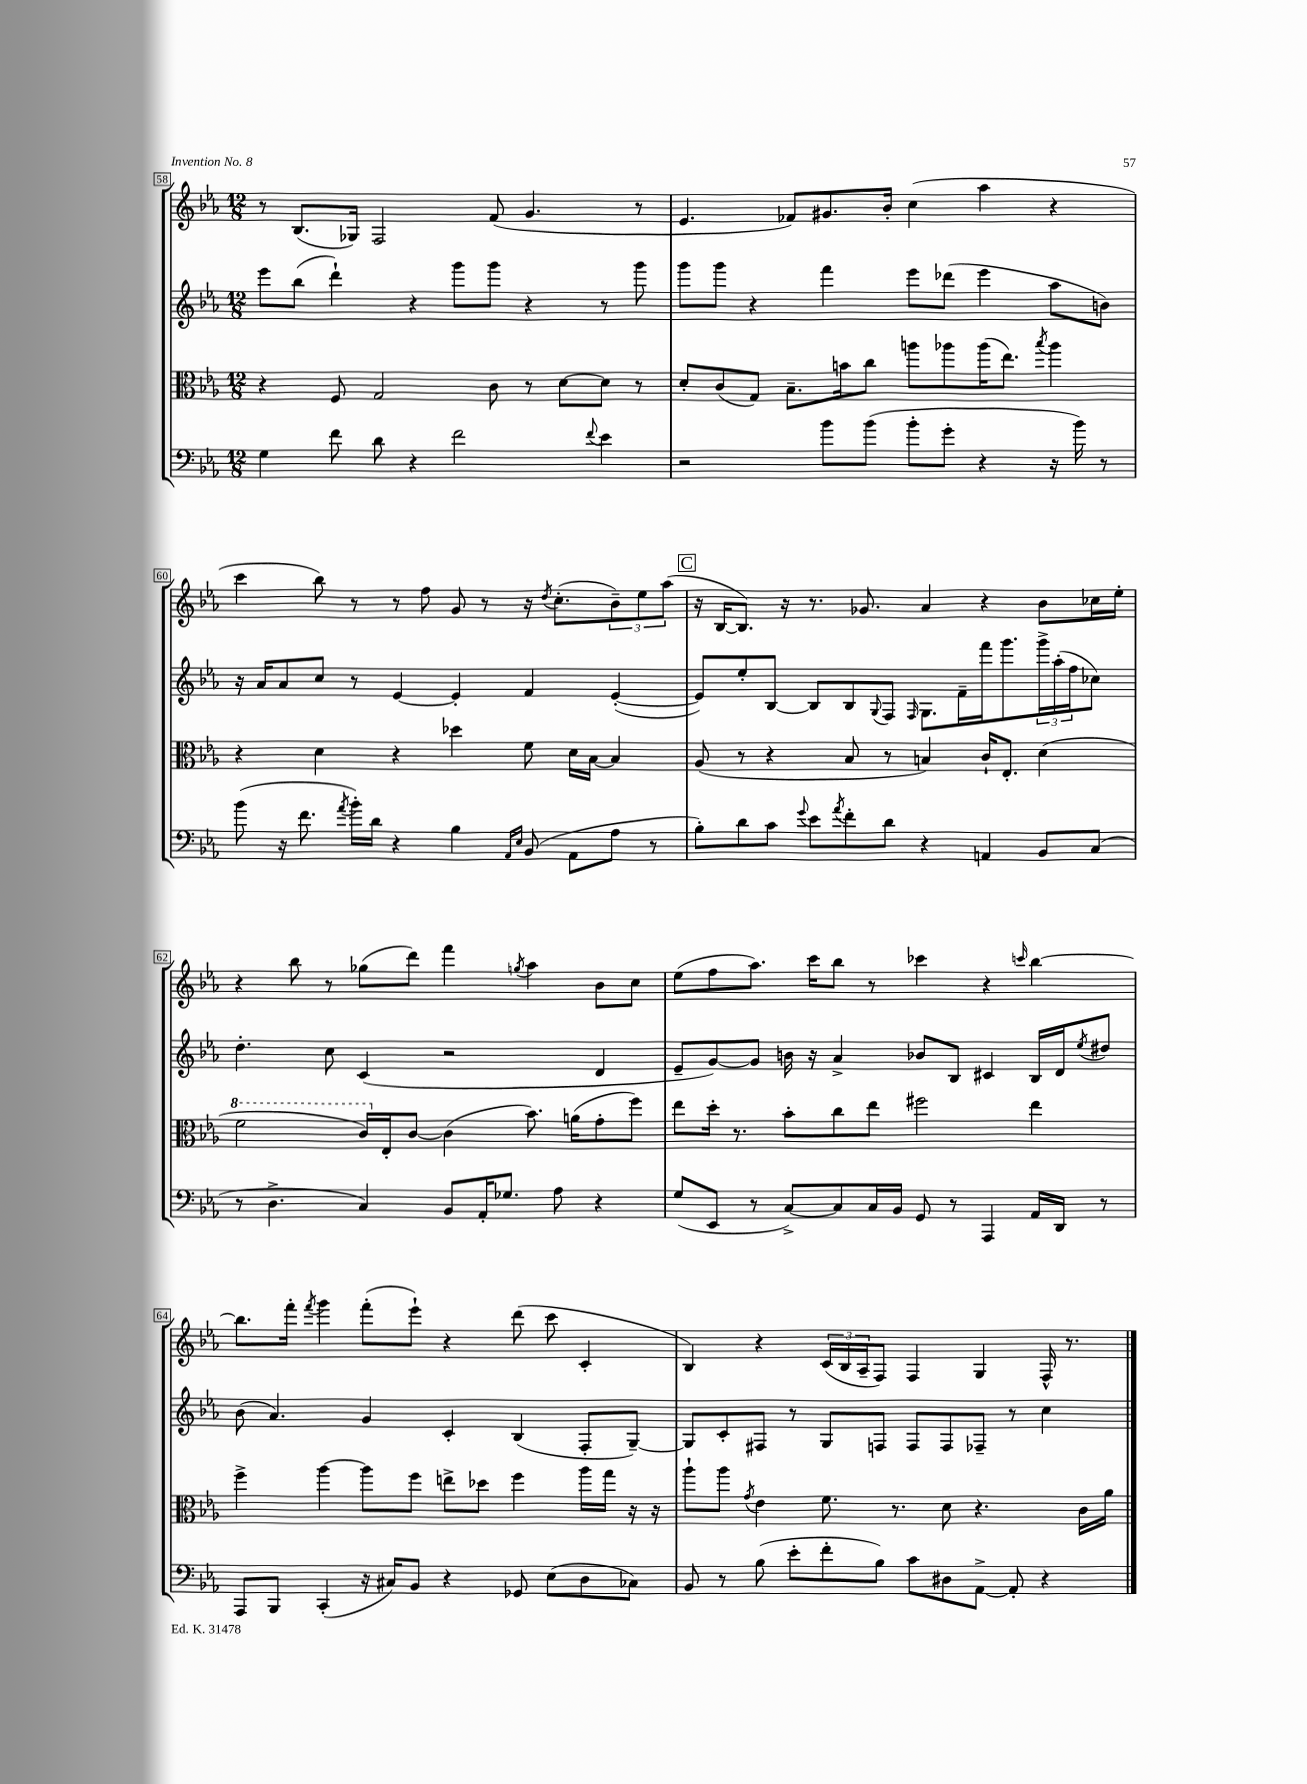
<<
\new StaffGroup <<
\new Staff = "s0" {
    \clef treble \key ees \major \numericTimeSignature \time 12/8
    r8 bes8.( ges16) f2 f'8( g'4. r8 |
    ees'4. fes'8) gis'8. bes'16-. c''4( aes''4 r4 |
    c'''4 bes''8) r8 r8 f''8 g'8 r8 r16 \acciaccatura { d''8 } c''8.-.( \tuplet 3/2 { bes'8--) ees''8 aes''8( } |
    \mark \markup { \box "C" } r16 bes16~ bes8.) r16 r8. ges'8. aes'4 r4 bes'8 ces''16 ees''16-. |
    r4 bes''8 r8 ges''8( d'''8) f'''4 \acciaccatura { g''8 } aes''4 bes'8 c''8 |
    ees''8( f''8 aes''8.) c'''16 bes''8 r8 ces'''4 r4 \grace { c'''16 } bes''4~ |
    bes''8. f'''16-. \acciaccatura { f'''8 } g'''4 f'''8-.( ees'''8-!) r4 d'''8( c'''8 c'4-. |
    bes4) r4 \tuplet 3/2 { c'16( bes16 aes16-- } f8) f4 g4 f16-^ r8. \bar "|." |
}
\new Staff = "s1" {
    \clef treble \key ees \major \numericTimeSignature \time 12/8
    ees'''8 bes''8( d'''4-!) r4 g'''8 g'''8 r4 r8 g'''8 |
    g'''8 g'''8 r4 f'''4 ees'''8 des'''8( ees'''4 aes''8 b'8) |
    r16 aes'16 aes'8 c''8 r8 ees'4~ ees'4-. f'4 ees'4~-.( |
    \mark \markup { \box "C" } ees'8) ees''8-. bes8~ bes8 bes8 \appoggiatura { g8 } f8 \grace { f16 } g8. f'16-- f'''16 g'''8. \tuplet 3/2 { g'''16-> aes''16-.( f''16 } ces''8) |
    d''4.-. c''8 c'4( r2 d'4 |
    ees'8-- g'8~) g'8 b'16 r16 aes'4-> bes'8 bes8 cis'4 bes16 d'16 \acciaccatura { ees''8 } dis''8 |
    bes'8( aes'4.) g'4 c'4-. bes4( f8-. g8~--) |
    g8 c'8-. fis8 r8 g8 f8 f8 f8 fes8-- r8 c''4 \bar "|." |
}
\new Staff = "s2" {
    \clef alto \key ees \major \numericTimeSignature \time 12/8
    r4 f8 g2 c'8 r8 d'8~ d'8 r8 |
    d'8-. c'8( g8) bes8.-- b'16 c''8 a''8 aes''8 aes''16( ees''8.) \acciaccatura { bes''8 } aes''4 |
    r4 d'4 r4 des''4 f'8 d'16 bes16~ bes4 |
    \mark \markup { \box "C" } aes8( r8 r4 bes8 r8 b4) c'16-! ees8.-. d'4( |
    \ottava #1 f''2 c''16) \ottava #0 ees16-. c'8~ c'4( bes'8.) a'16( g'8-. f''8) |
    ees''8 d''16-. r8. bes'8-. c''8 ees''8 fis''2 ees''4 |
    f''4-> aes''4~ aes''8 f''8 e''8-> des''8 f''4 aes''16 g''16 r16 r16 |
    aes''8-! aes''8 \acciaccatura { g'8 } ees'4 f'8. r8. d'8 r4. c'16 aes'16 \bar "|." |
}
\new Staff = "s3" {
    \clef bass \key ees \major \numericTimeSignature \time 12/8
    g4 f'8 d'8 r4 f'2 \appoggiatura { f'8 } ees'4 |
    r2 bes'8 bes'8( bes'8-. g'8-. r4 r16 bes'16) r8 |
    bes'8( r16 f'8. \acciaccatura { aes'8 } bes'16-.) d'16 r4 bes4 \grace { aes,16 ees16 } bes,8( aes,8 aes8 r8 |
    \mark \markup { \box "C" } bes8-.) d'8 c'8 \appoggiatura { g'8 } ees'8 \acciaccatura { aes'8 } f'8-. d'8 r4 a,4 bes,8 c8( |
    r8 d4.-> c4) bes,8 aes,16-. ges8. aes8 r4 |
    g8( ees,8 r8 c8~->) c8 c16 bes,16 g,8 r8 aes,,4 aes,16 d,16 r8 |
    aes,,8 bes,,8 c,4-.( r16 cis16) bes,8 r4 ges,8 ees8( d8 ces8) |
    bes,8 r8 bes8( ees'8-. f'8-. bes8) c'8 dis8 aes,8~-> aes,8-. r4 \bar "|." |
}
>>
>>
\layout { \context { \Score currentBarNumber = #58 \override BarNumber.stencil = #(make-stencil-boxer 0.1 0.3 ly:text-interface::print) } }
